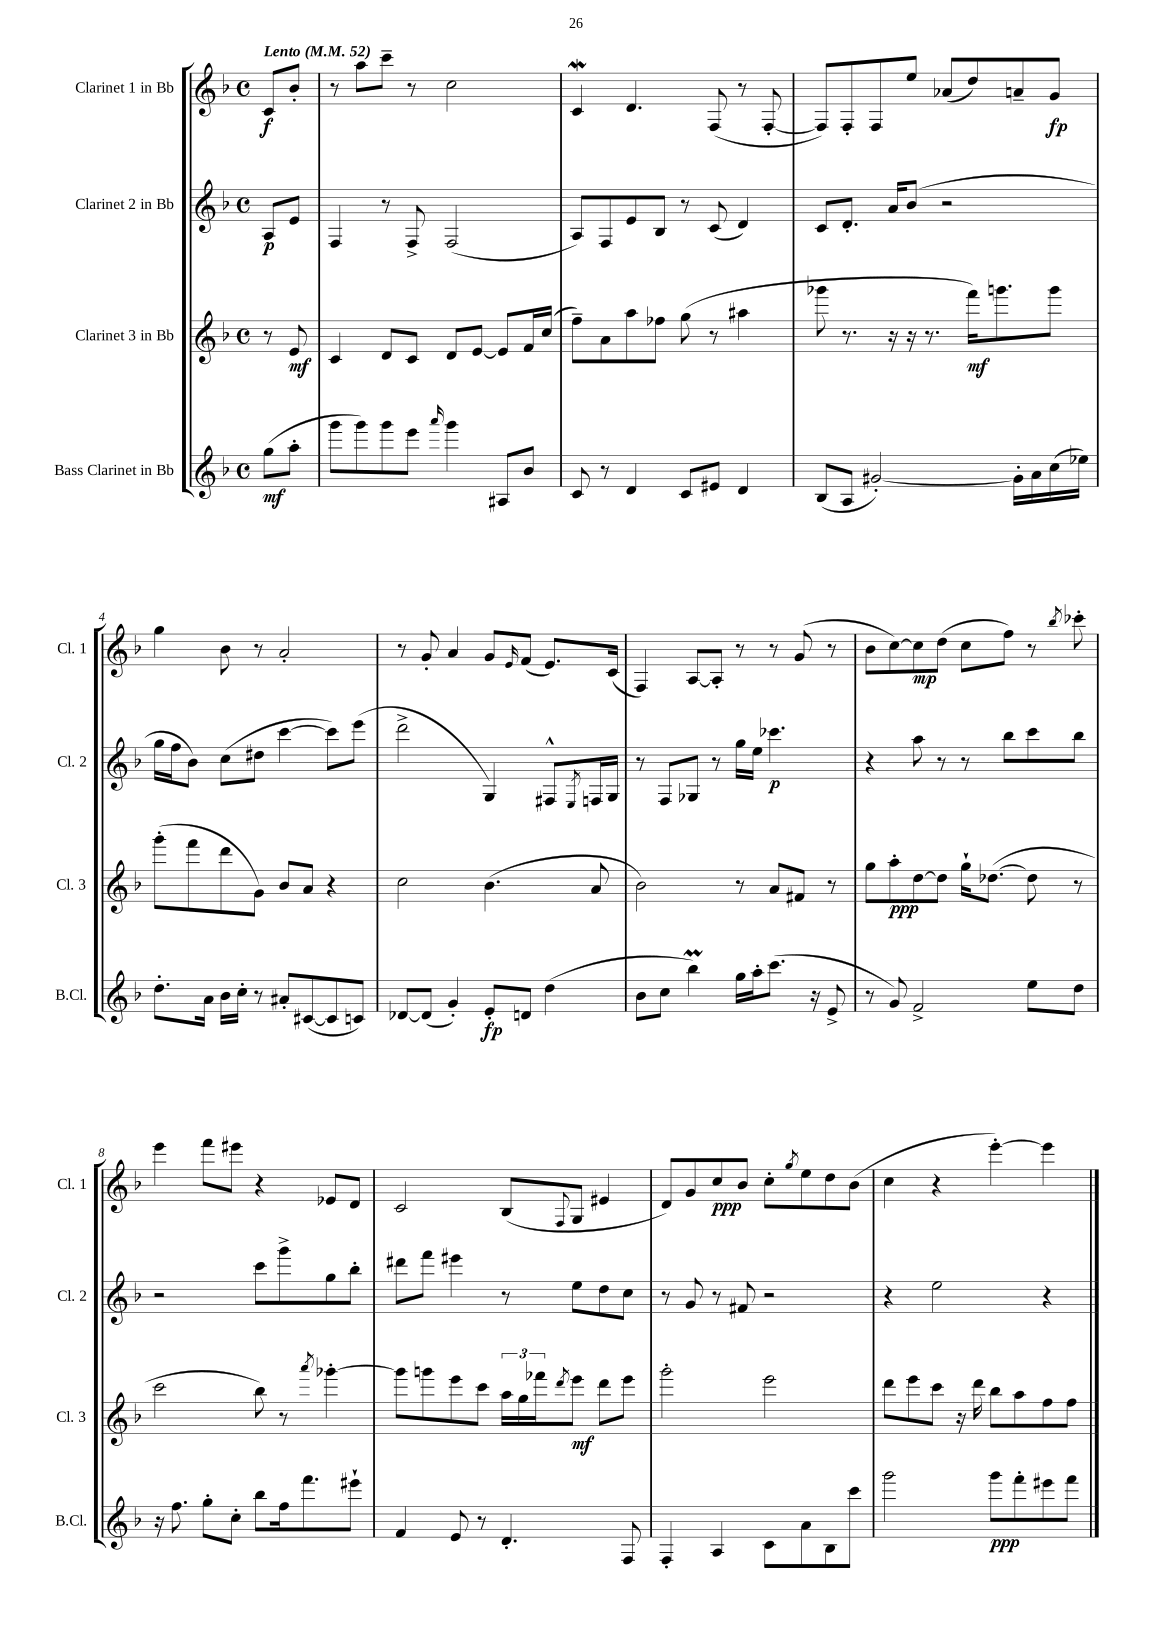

**kern	**dynam	**kern	**dynam	**kern	**dynam	**kern	**dynam
*part4	*part4	*part3	*part3	*part2	*part2	*part1	*part1
*staff4	*staff4	*staff3	*staff3	*staff2	*staff2	*staff1	*staff1
*I"Bass Clarinet in Bb	*	*I"Clarinet 3 in Bb	*	*I"Clarinet 2 in Bb	*	*I"Clarinet 1 in Bb	*
*I'B.Cl.	*	*I'Cl. 3	*	*I'Cl. 2	*	*I'Cl. 1	*
*clefG2	*	*clefG2	*	*clefG2	*	*clefG2	*
*k[b-]	*	*k[b-]	*	*k[b-]	*	*k[b-]	*
*M4/4	*	*M4/4	*	*M4/4	*	*M4/4	*
*met(c)	*	*met(c)	*	*met(c)	*	*met(c)	*
*MM52	*	*MM52	*	*MM52	*	*MM52	*
=	=	=	=	=	=	=	=
!	!	!	!	!	!	!LO:TX:a:B:t=Lento	!
(8gg\L	mf	8r	.	8A/L	p	8c/L	f
8aa'\J	.	8e/	mf	8e/J	.	8b-'/J	.
=1	=1	=1	=1	=1	=1	=1	=1
8ggg\L	.	4c/	.	4F/	.	8r	.
8ggg\)	.	.	.	.	.	8aa\L	.
8ggg\	.	8d/L	.	8r	.	8ccc~\J	.
8eee\J	.	8c/J	.	8F^/	.	8r	.
16qqaaa/	.	.	.	.	.	.	.
4ggg\	.	8d/L	.	(2F/	.	2cc\	.
.	.	[8e/J	.	.	.	.	.
8A#X/L	.	8e/L]	.	.	.	.	.
8b-/J	.	16f/L	.	.	.	.	.
.	.	(16cc/JJ	.	.	.	.	.
=2	=2	=2	=2	=2	=2	=2	=2
8c/	.	8ff~\L)	.	8A/L)	.	4cW/	.
8r	.	8a\	.	8F/	.	.	.
4d/	.	8aa\	.	8e/	.	4.d/	.
.	.	8ff-X\J	.	8B-/J	.	.	.
8c/L	.	(8gg\	.	8r	.	.	.
8e#X/J	.	8r	.	(8c/	.	(8F/	.
4d/	.	4aa#X\	.	4d/)	.	8r	.
.	.	.	.	.	.	[8F'/	.
=3	=3	=3	=3	=3	=3	=3	=3
(8B-/L	.	8ggg-X\	.	8c/L	.	8F/L])	.
8A/J	.	8.r	.	8.d'/J	.	8F'/	.
[2g#X'/)	.	.	.	.	.	8F/	.
.	.	16r	.	16a/KL	.	.	.
.	.	16r	.	(8b-/J	.	8ee/J	.
.	.	8.r	.	.	.	.	.
.	.	.	.	2r	.	(8a-X/L	.
.	.	16fff\KL)	mf	.	.	8dd/)	.
.	.	8.gggn\	.	.	.	.	.
16g#'\LL]	.	.	.	.	.	8an~/	.
16a\	.	.	.	.	.	.	.
(16cc\	.	8ggg\J	.	.	.	8g/J	fp
16ee-X\JJ)	.	.	.	.	.	.	.
!!LO:LB:g=z
=4	=4	=4	=4	=4	=4	=4	=4
8.dd'\L	.	(8ggg'\L	.	16gg\LL	.	4gg\	.
.	.	.	.	16ff\J	.	.	.
.	.	8fff\	.	8b-\J)	.	.	.
16a\Jk	.	.	.	.	.	.	.
16b-\LL	.	8ddd\	.	(8cc\L	.	8b-\	.
16cc'\JJ	.	.	.	.	.	.	.
8r	.	8g\J)	.	8dd#X\J	.	8r	.
8a#X'/L	.	8b-/L	.	[4ccc\	.	2a'/	.
([8c#X/	.	8a/J	.	.	.	.	.
8c#/]	.	4r	.	8ccc\L])	.	.	.
8cn/J)	.	.	.	(8eee\J	.	.	.
=5	=5	=5	=5	=5	=5	=5	=5
[8d-X/L	.	2cc\	.	2ddd^\	.	8r	.
(8d-/J]	.	.	.	.	.	8g'/	.
4g'/)	.	.	.	.	.	4a/	.
8e'/L	fp	(4.b-\	.	4G/)	.	8g/L	.
.	.	.	.	.	.	16qqe/	.
8dn/J	.	.	.	.	.	(8f/J	.
(4dd\	.	.	.	8F#X^^/L	.	8.e/L)	.
.	.	.	.	8qE/	.	.	.
.	.	8a/	.	16Fn/L	.	.	.
.	.	.	.	16G/JJ	.	(16c/Jk	.
=6	=6	=6	=6	=6	=6	=6	=6
8b-\L	.	2b-\)	.	8r	.	4F/)	.
8cc\J	.	.	.	8F/L	.	.	.
4bb-M\)	.	.	.	8G-X/J	.	[8A/L	.
.	.	.	.	8r	.	8A'/J]	.
16gg\LL	.	8r	.	16gg\LL	.	8r	.
16aa'\J	.	.	.	16ee\JJ	.	.	.
(8.ccc\J	.	8a/L	.	4.ccc-X\	p	8r	.
.	.	8f#X/J	.	.	.	(8g/	.
16r	.	.	.	.	.	.	.
8e^/	.	8r	.	.	.	8r	.
=7	=7	=7	=7	=7	=7	=7	=7
8r	.	8gg\L	.	4r	.	8b-\L	.
8g/)	.	8aa'\	ppp	.	.	[8cc\)	.
2f^/	.	[8dd\	.	8aa\	.	8cc\]	mp
.	.	8dd\J]	.	8r	.	(8dd\J	.
.	.	16gg`\KL	.	8r	.	8cc\L	.
.	.	([8.dd-X\J	.	.	.	.	.
.	.	.	.	8bb-\L	.	8ff\J)	.
8ee\L	.	8dd-\]	.	8ccc\	.	8r	.
.	.	.	.	.	.	8qbb-/	.
8dd\J	.	8r	.	8bb-\J	.	8ccc-X'\	.
!!LO:LB:g=z
=8	=8	=8	=8	=8	=8	=8	=8
16r	.	2ccc\	.	2r	.	4eee\	.
8.ff\	.	.	.	.	.	.	.
8gg'\L	.	.	.	.	.	8fff\L	.
8cc'\J	.	.	.	.	.	8eee#X\J	.
8bb-\L	.	8bb-\)	.	8ccc\L	.	4r	.
16ff\k	.	8r	.	8ggg^\	.	.	.
8.fff\	.	.	.	.	.	.	.
.	.	8qaaa/	.	.	.	.	.
.	.	[4ggg-X'\	.	8gg\	.	8e-X/L	.
8eee#X`\J	.	.	.	8bb-'\J	.	8d/J	.
=9	=9	=9	=9	=9	=9	=9	=9
4f/	.	8ggg-\L]	.	8ddd#X\L	.	2c/	.
.	.	8gggn\	.	8fff\J	.	.	.
8e/	.	8eee\	.	4eee#X\	.	.	.
8r	.	8ccc\J	.	.	.	.	.
4.d'/	.	24aa\LL	.	8r	.	(8B-/L	.
.	.	24gg\	.	.	.	.	.
.	.	24fff-X\J	.	.	.	.	.
.	.	8qddd/	.	.	.	8qqF/	.
.	.	8eee\J	mf	8ee\L	.	8G/J	.
.	.	8ddd\L	.	8dd\	.	4e#X/	.
8F/	.	8eee\J	.	8cc\J	.	.	.
=10	=10	=10	=10	=10	=10	=10	=10
4F'/	.	2ggg'\	.	8r	.	8d/L)	.
.	.	.	.	8g/	.	8g/	.
4A/	.	.	.	8r	.	8cc/	ppp
.	.	.	.	8f#X/	.	8b-/J	.
8c\L	.	2eee\	.	2r	.	8cc'\L	.
.	.	.	.	.	.	8qgg/	.
8a\	.	.	.	.	.	8ee\	.
8B-\	.	.	.	.	.	8dd\	.
8ccc\J	.	.	.	.	.	(8b-\J	.
=11	=11	=11	=11	=11	=11	=11	=11
2ggg\	.	8ddd\L	.	4r	.	4cc\	.
.	.	8eee\	.	.	.	.	.
.	.	8ccc\J	.	2ee\	.	4r	.
.	.	16r	.	.	.	.	.
.	.	16ddd\	.	.	.	.	.
8ggg\L	ppp	8bb-\L	.	.	.	[4eee'\)	.
8fff'\	.	8aa\	.	.	.	.	.
8eee#X\	.	8ff\	.	4r	.	4eee\]	.
8fff\J	.	8ff\J	.	.	.	.	.
==	==	==	==	==	==	==	==
*-	*-	*-	*-	*-	*-	*-	*-
